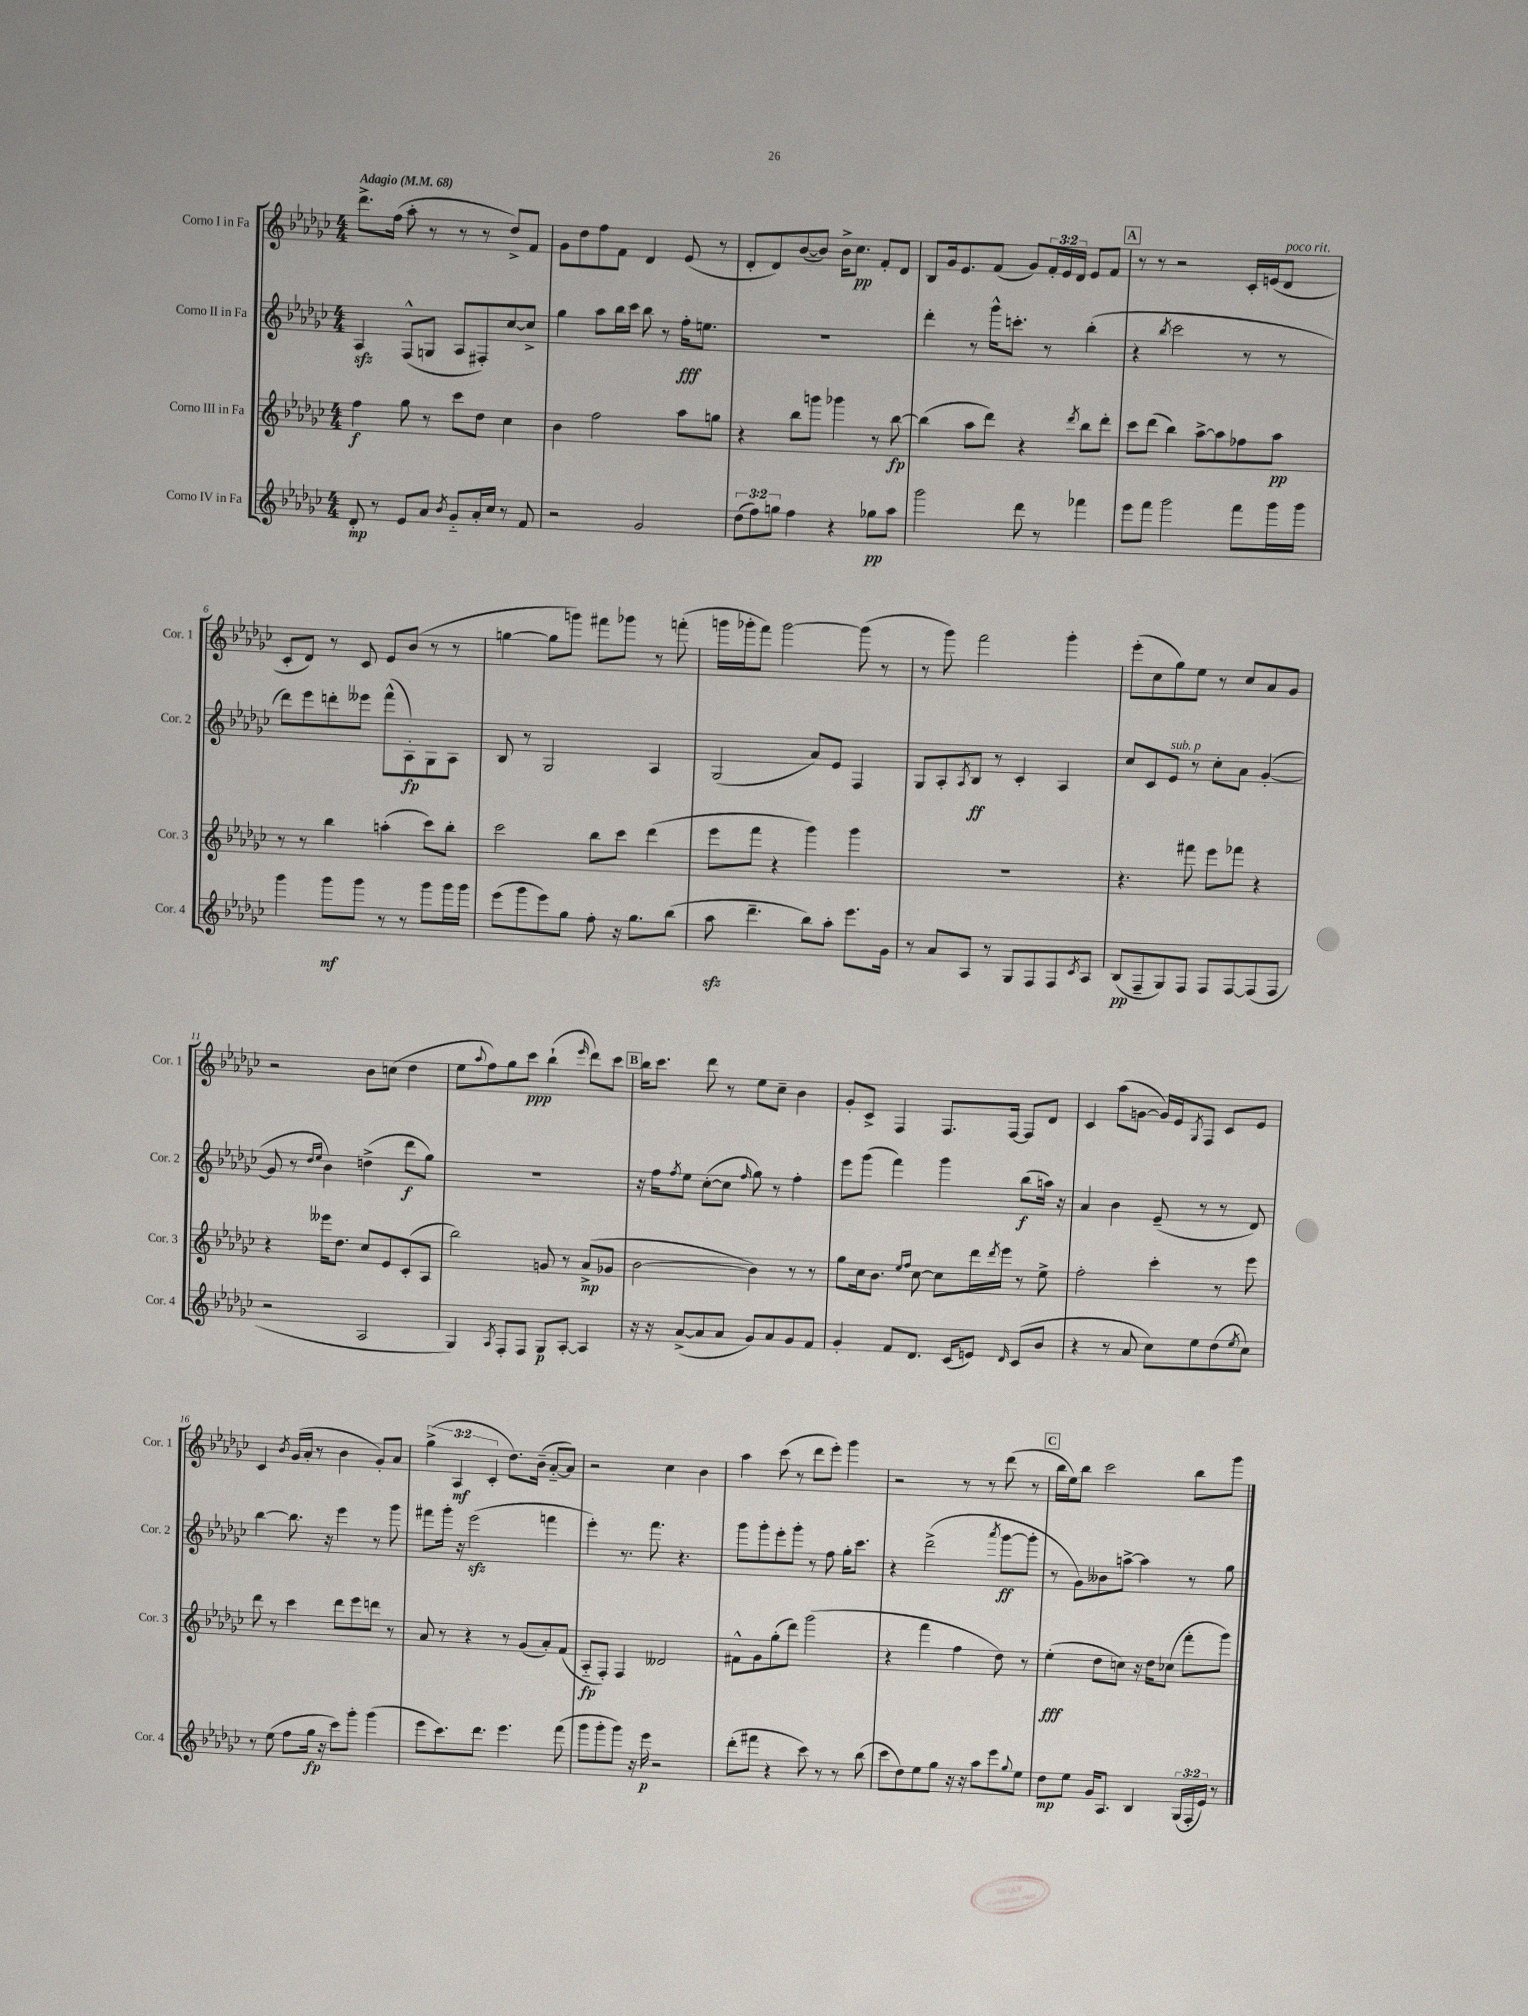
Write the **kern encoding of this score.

**kern	**kern	**kern	**kern
*staff4	*staff3	*staff2	*staff1
*clefG2	*clefG2	*clefG2	*clefG2
*k[b-e-a-d-g-c-]	*k[b-e-a-d-g-c-]	*k[b-e-a-d-g-c-]	*k[b-e-a-d-g-c-]
*M4/4	*M4/4	*M4/4	*M4/4
*MM68	*MM68	*MM68	*MM68
8d-'	4ff	4A-	8.ddd-^
8r	.	.	.
.	.	.	(16ff
8e-	8gg-	(8F^^	8aa-'
8a-	8r	8G	8r
8qb-	.	.	.
8g-'~	8ccc-	8A-	8r
16a-'	8dd-	8F#')	8r
16cc-	.	.	.
8r	4cc-	[8cc-	8dd-^)
8f	.	8cc-^]	8f
=	=	=	=
2r	4b-	4gg-	8g-
.	.	.	8dd-
.	2ff	8aa-	8ff
.	.	16bb-	8f
.	.	16ccc-	.
2g-	.	8bb-	4d-
.	.	8r	.
.	8aa-	16ff'	(8e-
.	.	8.ee	.
.	8gg	.	8r
=	=	=	=
(12dd-	4r	1r	8d-'
12ff)	.	.	.
.	.	.	8d-)
12gg	.	.	.
4ff	8bb-	.	([8b-
.	8ggg	.	8b-])
4r	4ggg-	.	16b-^
.	.	.	8.cc-
8gg-	8r	.	8f'
8aa-	[8bb-	.	8d-
=	=	=	=
2ggg-	(4bb-]	4ddd-'	8B-
.	.	.	16g-
.	.	.	8.e-
.	8aa-	8r	.
.	8ddd-)	16ggg-^^	(8f
.	.	8.ccc'	.
8ddd-	4r	.	8g-)
8r	.	8r	24f'
.	.	.	24e-
.	.	.	24d-
.	8qddd-	.	.
4fff-	8bb-	(4bb-'	8e-
.	8ddd-'	.	8f
=	=	=	=
8eee-	8ccc-	4r	8r
8fff	(8ddd-	.	8r
.	.	8qbb-	.
2ggg-	4bb-)	2ccc-	2r
.	[8aa-^	.	.
.	8aa-]	.	.
8fff	8ff-	8r	16c-'
.	.	.	(16e
16ggg-	8aa-	8r	8d-
16ggg-	.	.	.
=	=	=	=
4ggg-	8r	8ddd-)	8c-'
.	8r	8eee-	8d-)
8ggg-	4bb-	8ddd'	8r
8ggg-	.	8eee--	8c-
8r	(4aa'	(8fff^^	8e-
8r	.	8A-')	(8b-
8ggg-	8ccc-)	8G-	8r
16ggg-	8bb-'	8A-	8r
16ggg-	.	.	.
=	=	=	=
(8eee-	2ccc-	8B-	[4gg
8ggg-	.	8r	.
8eee-)	.	2G-	8gg]
8gg-	.	.	8ggg)
8ff'	8bb-	.	8fff#
16r	8ccc-	.	8ggg-
8.gg-	.	.	.
.	(4ddd-	4A-	8r
(8bb-	.	.	(8fff'
=	=	=	=
8aa-	8eee-	(2G-	16ggg
.	.	.	16ggg-'
4.ddd-~	8fff	.	8fff)
.	4r	.	[2ggg-
8bb-)	4ggg-)	8a-)	.
8aa-'	.	8e-	.
8.eee-	4ggg-	4F	(8ggg-]
.	.	.	8r
16g-	.	.	.
=	=	=	=
8r	1r	8G-	8r
8a-	.	8A-'	8ggg-)
.	.	8qA-	.
8A-	.	8B-	2fff
8r	.	8r	.
8G-	.	4c-'	.
8F	.	.	.
8F	.	4A-	4ggg-'
8qc-	.	.	.
8A-	.	.	.
=	=	=	=
(8B-	4.r	8cc-	(8eee-'
8F~	.	8c-	8cc-
8G-)	.	8e-	8gg-)
8F	8fff#	8r	8ee-
8F	8eee-	8cc-'	8r
[8F	8fff-	8a-	8cc-
(8F]	4r	([4g-'	8a-
8F	.	.	8g-
=	=	=	=
2r	4r	8g-]	2r
.	.	8r	.
.	.	16qqdd-	.
.	.	16qqee-	.
.	16eee--	4b-)	.
.	8.dd-	.	.
2A-	8cc-	(4dd^	8b-
.	8e-	.	(8cc
.	(8c-'	8ddd-	4dd-
.	8A-	8gg-)	.
=	=	=	=
4G-)	2bb-)	1r	8ee-
.	.	.	8qqaa-
.	.	.	8ff)
8qA-	.	.	.
8F'	.	.	8gg-
8F	.	.	8ccc-
8G-	8g	.	(4bb-`
[8A-'	8r	.	.
.	.	.	16qqeee-
4A-]	(8a-^	.	8ddd-)
.	8g-	.	8ccc-
=	=	=	=
16r	[2b-	16r	16bb-
16r	.	16ff	8.ccc-
.	.	8qff	.
([8a-^	.	8ee-	.
8a-]	.	([8cc-'	8ddd-
8a-	.	8cc-]	8r
.	.	16qqff	.
8g-)	4b-])	8gg-)	8ee-
8a-	.	8r	8cc-~
8g-	8r	4ff'	4b-
8f	8r	.	.
=	=	=	=
4g-'	8gg-	8eee-	8g-'
.	16cc-	(8ggg-	8c-^
.	8.b-	.	.
8f	.	4fff)	4F
.	16qqee-	.	.
.	16qqff	.	.
8.d-	[8cc-	.	.
.	8cc-]	4ggg-	8.F
(16c-	.	.	.
8e)	16ddd-	.	.
.	8qddd-	.	.
.	16eee-	.	[16F
16qqd-	.	.	.
(8c-	8r	(8bb-	8F]
8b-	8ee-^	16aa)	8d-
.	.	16r	.
=	=	=	=
4r	2ff'	4a-	4c-
8r	.	4b-	(8aa-
8a-	.	.	[8g
8cc-)	4ccc-'	(8e-~	16g])
.	.	.	16e-
.	.	.	8qG-
8ee-	.	8r	8F
(8dd-	8r	8r	8c-
8qee-	.	.	.
8cc-)	8eee-	8d-)	8e-
=	=	=	=
8r	8ddd-	[4bb-	4c-
(8ee-	8r	.	.
.	.	.	8qb-
8ff	4ccc-	8.bb-]	(16g-
.	.	.	16a-'
16gg-	.	.	8r
16r	.	16r	.
8ccc-)	8ddd-	4eee-	4b-
8ggg-'	8eee-	.	.
(4ggg-	8ddd	8r	8g-')
.	8r	8ggg-	8a-
=	=	=	=
8eee-	8a-	8fff#	(6gg-^
8.ccc-)	8r	16ggg-'	.
.	.	.	6A-
.	.	16r	.
.	4r	(2eee-	.
8.ddd-	.	.	.
.	.	.	6c-'
4.eee-	8r	.	8.dd-)
.	(8g-	.	.
.	.	.	(16b-~
.	8a-')	4fff	[8a-'~
(8fff	(8f	.	8a-])
=	=	=	=
8ggg-	8A-'~	4eee-')	2r
8ggg-'	8F')	.	.
8ggg-)	4F	8.r	.
16r	.	.	.
16eee-	.	8.fff	.
2r	2d--	.	4cc-
.	.	4.r	.
.	.	.	4b-
=	=	=	=
(8ddd-'	8f#^^	8ggg-	4aa-
8fff#	8g-	8ggg-'	.
4r	(8gg-'	8eee-'	(8ccc-
.	8ddd-)	8ggg-'	8r
8ccc-)	(2ggg-	8r	8ddd-
8r	.	8ff	8eee-')
8r	.	16gg-'	4ggg-
.	.	8.ccc-	.
(8bb-	.	.	.
=	=	=	=
8ccc-	4r	4r	2r
8dd-)	.	.	.
8ee-	4fff	(2ddd-^	.
8gg-	.	.	.
16r	4ff	.	8r
16r	.	.	.
8aa-	.	.	8r
.	.	8qaaa-	.
8eee-	8dd-)	[8ggg-	(8ddd-
8qqgg-	.	.	.
8ee-	8r	8ggg-']	8r
=	=	=	=
8dd-	(4ee-'	8r	16bb-
.	.	.	16ee-)
8ee-	.	8g-)	8bb-
16g-	8dd-	8b--	2ccc-
8.A-	.	.	.
.	8cc)	[8aa^	.
4B-	16r	4aa]	.
.	16dd-	.	.
.	(8cc-	.	.
(24G-	8fff'	8r	8bb-
24F'	.	.	.
24e-)	.	.	.
8r	8ggg-)	8gg-	8ggg-
==	==	==	==
*-	*-	*-	*-
